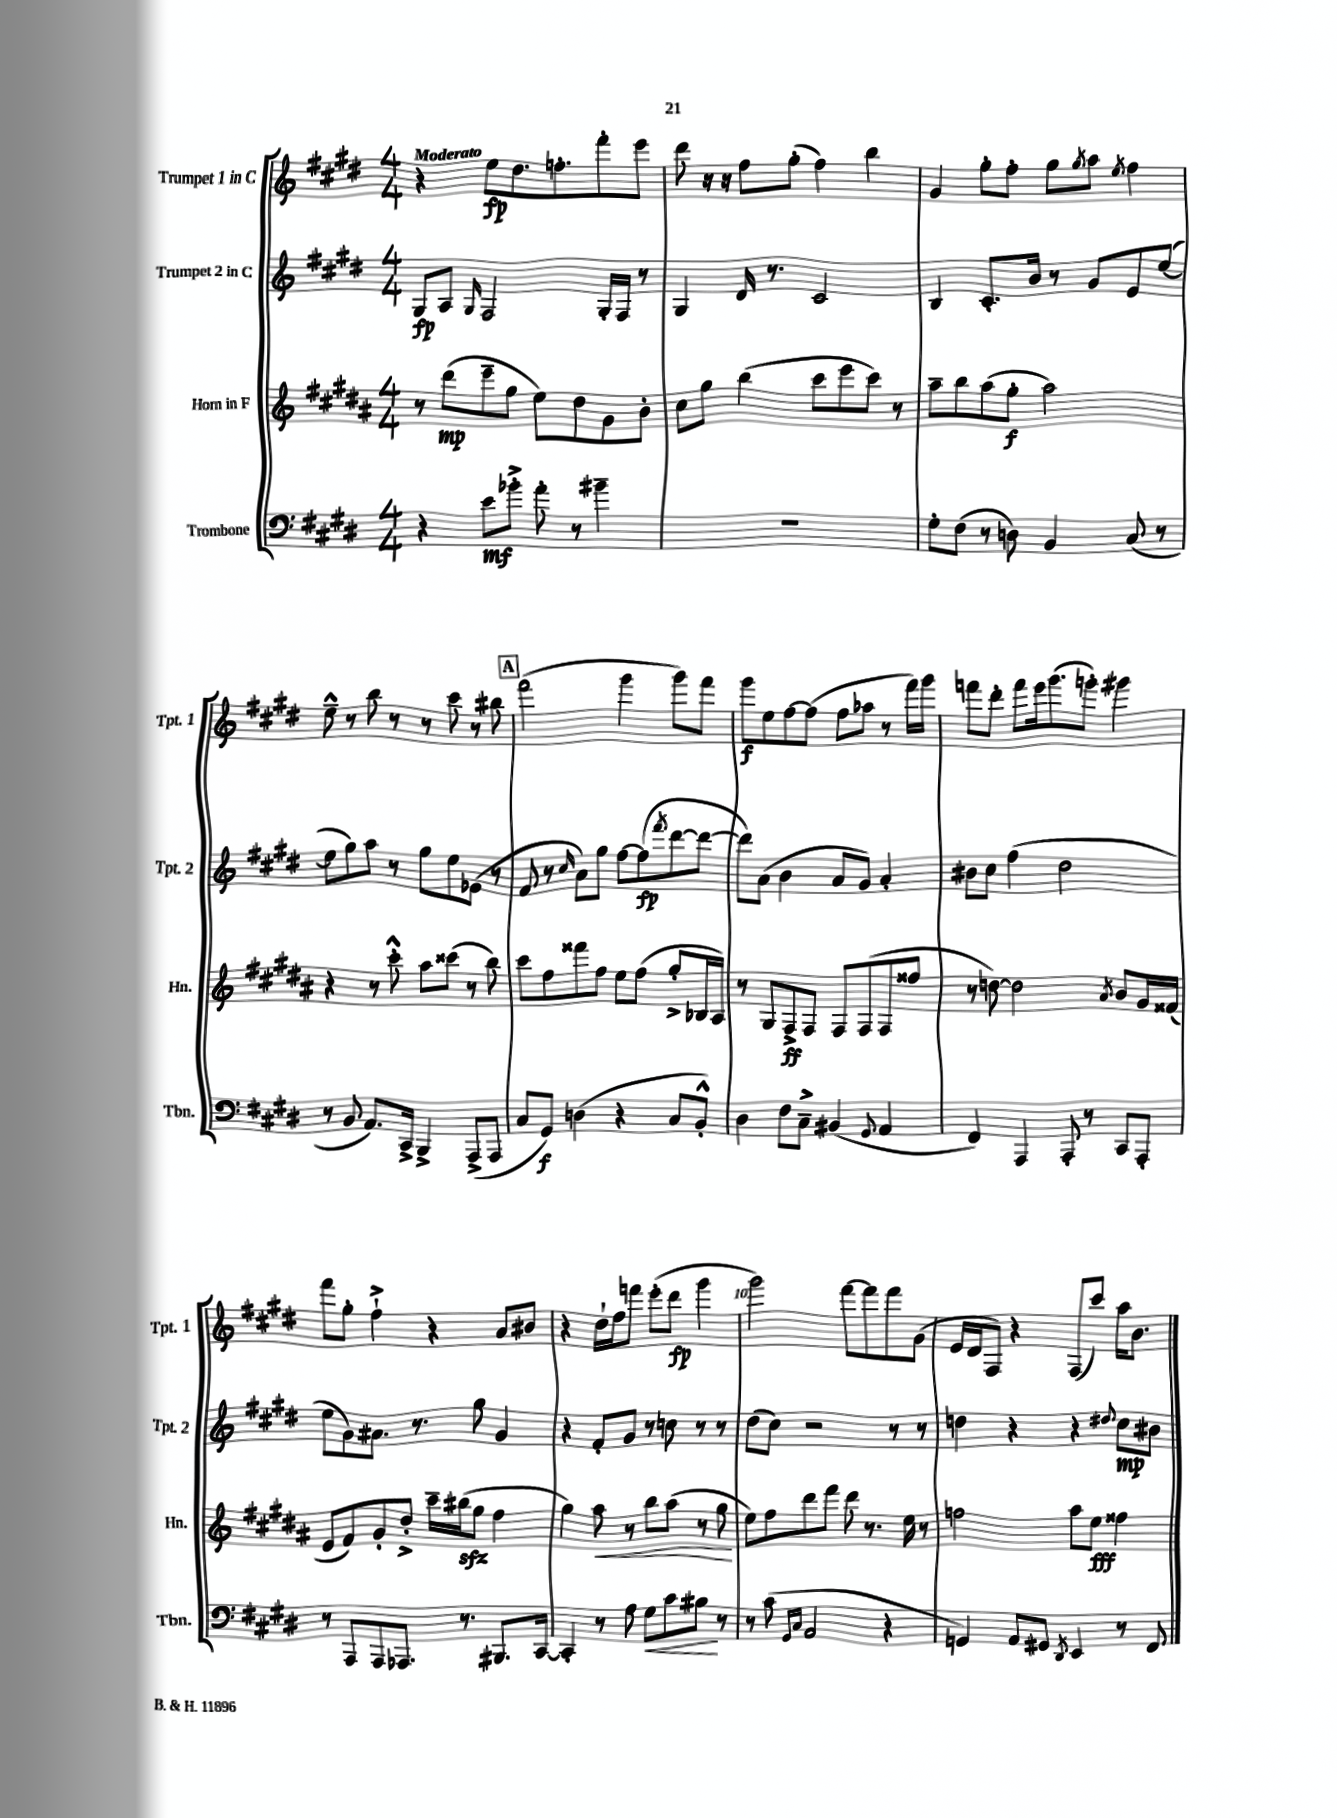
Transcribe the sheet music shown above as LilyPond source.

<<
\new StaffGroup <<
\new Staff = "s0" \with { instrumentName = "Trumpet 1 in C" shortInstrumentName = "Tpt. 1" } {
    \clef treble \key e \major \numericTimeSignature \time 4/4 \tempo "Moderato"
    r4 e''8\fp dis''8. f''8.-. fis'''8-. e'''8 |
    dis'''8 r16 r16 fis''8 gis''8-.( fis''4) b''4 |
    gis'4 gis''8-. fis''8-. gis''8 \acciaccatura { gis''8 } a''8 \acciaccatura { e''8 } fis''4 |
    e''8---^ r8 b''8 r8 r8 cis'''8 r8 bis''8 |
    \mark \markup { \box "A" } fis'''2( gis'''4 gis'''8) fis'''8 |
    gis'''8\f e''8 fis''8~ fis''8( fis''8 aes''8 r8 fis'''16) gis'''16 |
    f'''8 dis'''8-. f'''8 e'''16 gis'''8.( g'''8-.) gis'''4 |
    fis'''8 gis''8-. fis''4-!-> r4 a'8 bis'8 |
    r4 dis''16-! fis''16 f'''8 e'''8-.( dis'''8\fp gis'''4 |
    gis'''2) fis'''8~ fis'''8 fis'''8 gis'8( |
    e'16 dis'16 fis8) r4 fis8( cis'''8) a''16 b'8. \bar "|." |
}
\new Staff = "s1" \with { instrumentName = "Trumpet 2 in C" shortInstrumentName = "Tpt. 2" } {
    \clef treble \key e \major \numericTimeSignature \time 4/4
    gis8\fp a8 \grace { gis16 } fis2 gis16-. fis16 r8 |
    gis4 dis'16 r8. cis'2 |
    b4 cis'8.-. b'16 r8 gis'8 e'8 e''8~( |
    e''8 gis''8) a''8 r8 gis''8 e''8 ees'8( r8 |
    \mark \markup { \box "A" } fis'8 r8 \grace { cis''16 } a'8) gis''8 fis''8~ fis''8\fp( \acciaccatura { fis'''8 } dis'''8~ dis'''8~ |
    dis'''8) a'8( b'4 a'8 gis'8) a'4-. |
    bis'8 cis''8 fis''4( dis''2 |
    e''8 gis'8) ais'8. r8. gis''8 gis'4 |
    r4 fis'8-. gis'8 r8 c''8 r8 r8 |
    dis''8( cis''8) r2 r8 r8 |
    d''4 r4 r4 \appoggiatura { dis''8 } cis''8\mp bis'8 \bar "|." |
}
\new Staff = "s2" \with { instrumentName = "Horn in F" shortInstrumentName = "Hn." } {
    \clef treble \key b \major \numericTimeSignature \time 4/4
    r8 dis'''8\mp( e'''8-- gis''8 e''8) dis''8 gis'8 b'8-. |
    cis''8 gis''8 b''4( cis'''8 e'''8 cis'''8) r8 |
    ais''8-- b''8 ais''8( gis''8-.\f ais''2) |
    r4 r8 cis'''8-.-^ ais''8 cisis'''8( r8 b''8) |
    \mark \markup { \box "A" } cis'''8 fis''8 fisis'''8 fis''8 e''8 fis''8( gis''8-.-> bes16 ais16) |
    r8 gis8 fis8->\ff fis8 fis8 fis8( fis8 fisis''8 |
    r8 d''8~) d''2 \acciaccatura { ais'8 } b'8 gis'16 fisis'16( |
    e'8 fis'8) gis'8-. dis''8-.-> cis'''16-- bis''16\sfz( gis''8 fis''4 |
    gis''4) ais''8\< r8 b''8 ais''8( r8 gis''8\! |
    e''8) fis''8 dis'''8 fis'''8 dis'''8 r8. e''16 r8 |
    f''2 ais''8 e''8\fff fisis''4 \bar "|." |
}
\new Staff = "s3" \with { instrumentName = "Trombone" shortInstrumentName = "Tbn." } {
    \clef bass \key e \major \numericTimeSignature \time 4/4
    r4 e'8\mf bes'8-.-> a'8-. r8 bis'4-- |
    R1 |
    gis8-. fis8( r8 d8) b,4 cis8( r8 |
    r8 b,8 a,8.) cis,16-> b,,4-> a,,8->( a,,8 |
    \mark \markup { \box "A" } cis8 gis,8\f) d4( r4 cis8 b,8-.-^) |
    dis4 fis8 cis8---> bis,4( \appoggiatura { gis,8 } a,4 |
    fis,4) a,,4 a,,8-. r8 cis,8 a,,8-. |
    r8 a,,8 a,,8 aes,,8. r8. bis,,8. cis,16~ |
    cis,4-. r8 a8 gis8\< cis'8 bis8\! r8 |
    r8 cis'8( \grace { gis,16 cis16 } a,2 r4 |
    g,4) a,8 gis,8 \acciaccatura { dis,8 } e,4 r8 fis,8 \bar "|." |
}
>>
>>
\layout { \context { \Score \override BarNumber.break-visibility = ##(#f #t #t) barNumberVisibility = #(every-nth-bar-number-visible 5) } }
